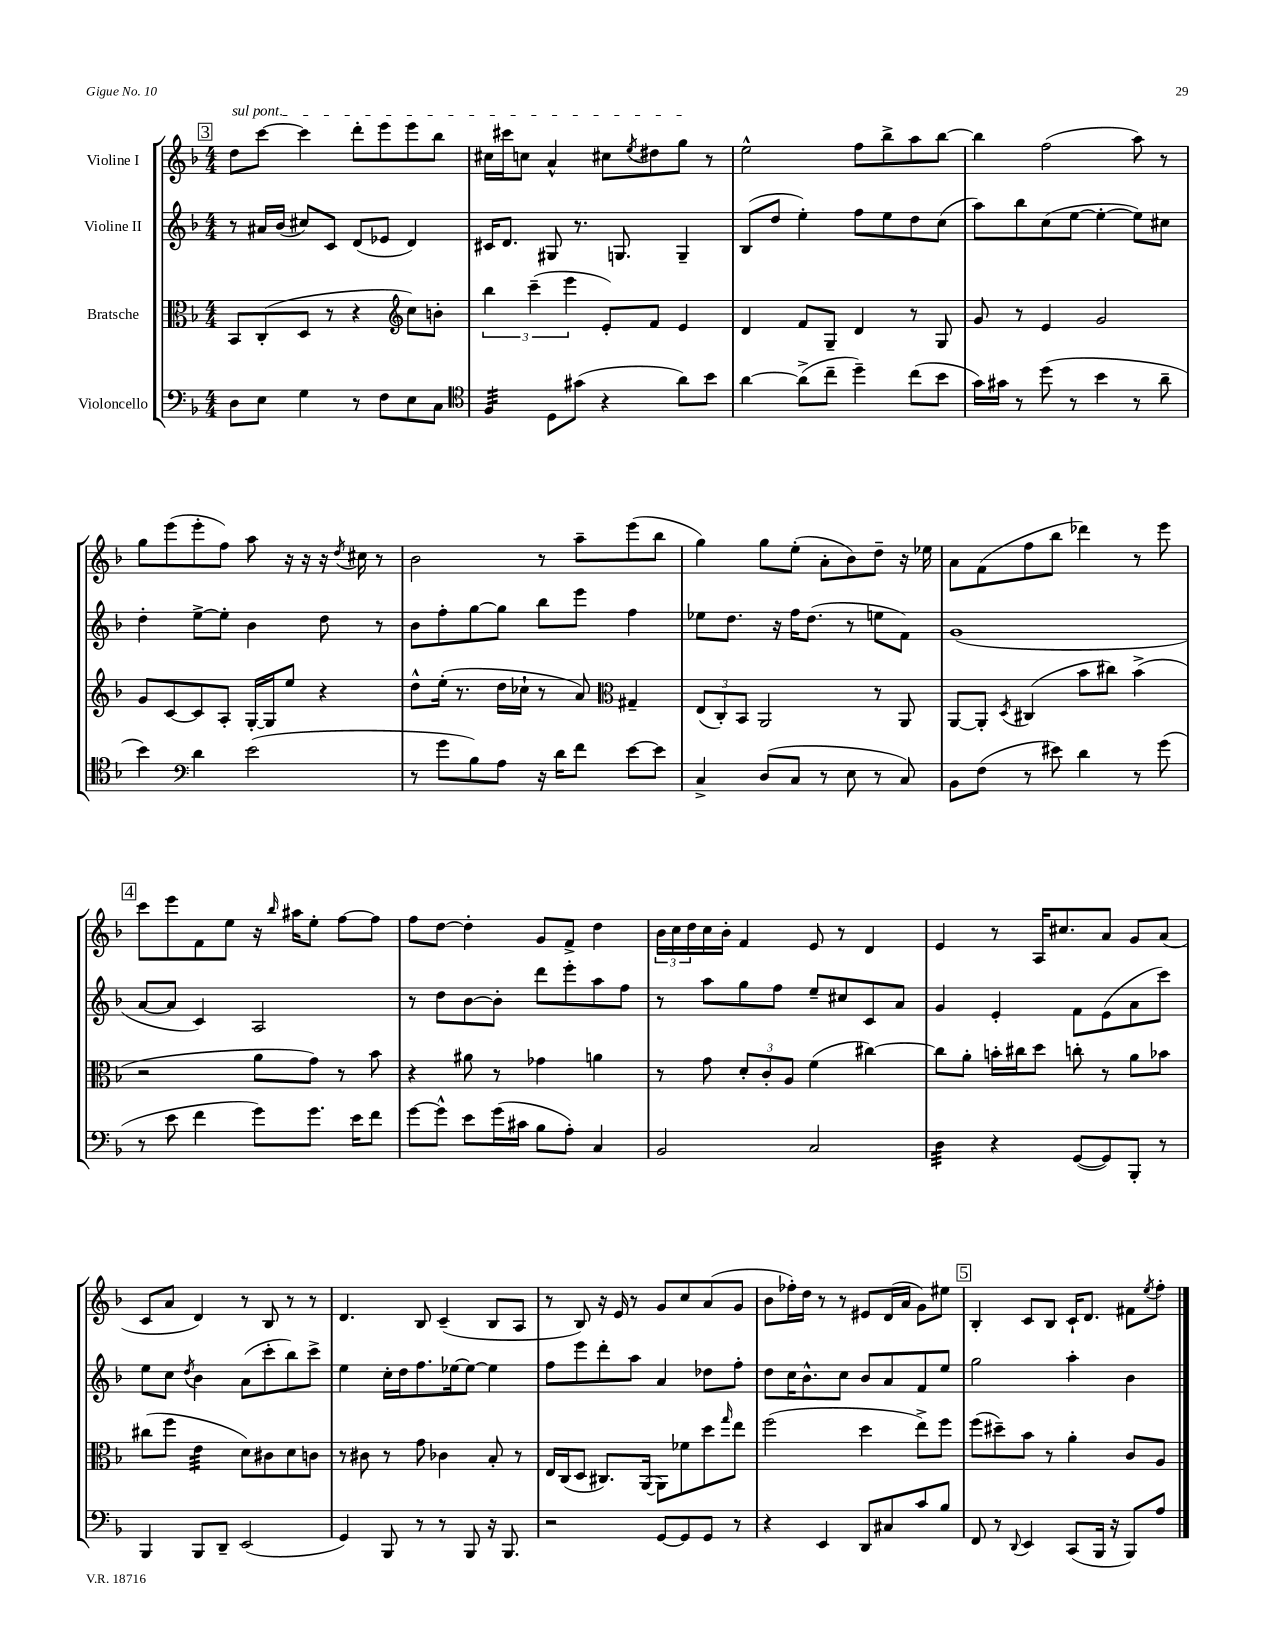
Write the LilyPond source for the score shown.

<<
\new StaffGroup <<
\new Staff = "s0" \with { instrumentName = "Violine I" } {
    \clef treble \key f \major \numericTimeSignature \time 4/4
    \mark \markup { \box "3" } \once \override TextSpanner.bound-details.left.text = \markup { \italic "sul pont." } d''8\startTextSpan c'''8~ c'''4 d'''8-. e'''8 e'''8 bes''8 |
    cis''16 cis'''16 c''8 a'4-^ cis''8 \acciaccatura { e''8 } dis''8 g''8\stopTextSpan r8 |
    e''2-^ f''8 bes''8-> a''8 bes''8~ |
    bes''4 f''2( a''8) r8 |
    g''8 e'''8( e'''8-. f''8) a''8 r16 r16 r16 \acciaccatura { d''8 } cis''16 r8 |
    bes'2 r8 a''8-- e'''8( bes''8 |
    g''4) g''8 e''8-.( a'8-. bes'8) d''8-- r16 ees''16 |
    a'8 f'8( f''8 bes''8 des'''4) r8 e'''8 |
    \mark \markup { \box "4" } c'''8 e'''8 f'8 e''8 r16 \grace { bes''16 } ais''16 e''8-. f''8~ f''8 |
    f''8 d''8~ d''4-. g'8 f'8-> d''4 |
    \tuplet 3/2 { bes'16 c''16 d''16 } c''16 bes'16-. f'4 e'8 r8 d'4 |
    e'4 r8 a16 cis''8. a'8 g'8 a'8( |
    c'8 a'8 d'4) r8 bes8 r8 r8 |
    d'4. bes8 c'4--( bes8 a8 |
    r8 bes8) r16 e'16 r8 g'8 c''8 a'8( g'8 |
    bes'8 fes''16-.) d''16 r8 r8 eis'8 d'16( a'16 g'8) eis''8 |
    \mark \markup { \box "5" } bes4-. c'8 bes8 c'16-! d'8. fis'8 \acciaccatura { e''8 } f''8-. \bar "|." |
}
\new Staff = "s1" \with { instrumentName = "Violine II" } {
    \clef treble \key f \major \numericTimeSignature \time 4/4
    \mark \markup { \box "3" } r8 ais'16 bes'16( cis''8) c'8 d'8( ees'8 d'4) |
    cis'16 d'8. gis8 r8. g8. g4-- |
    bes8( d''8 e''4-.) f''8 e''8 d''8 c''8( |
    a''8) bes''8 c''8( e''8~ e''4~-. e''8) cis''8 |
    d''4-. e''8~-> e''8-. bes'4 d''8 r8 |
    bes'8 f''8-. g''8~ g''8 bes''8 e'''8 f''4 |
    ees''8 d''8. r16 f''16 d''8.( r8 e''8 f'8) |
    g'1( |
    \mark \markup { \box "4" } a'8~ a'8 c'4) a2 |
    r8 d''8 bes'8~ bes'8-. d'''8 e'''8-. a''8 f''8 |
    r8 a''8 g''8 f''8 e''8-- cis''8 c'8 a'8 |
    g'4 e'4-. f'8 e'8( a'8 c'''8) |
    e''8 c''8 \acciaccatura { d''8 } bes'4 a'8( c'''8-. bes''8) c'''8-> |
    e''4 c''16-. d''16 f''8. ees''16~ ees''8~ ees''4 |
    f''8 e'''8 d'''8-. a''8 a'4 des''8 f''8-. |
    d''8 c''16 bes'8.-^ c''8 bes'8 a'8 f'8 e''8 |
    \mark \markup { \box "5" } g''2 a''4-. bes'4 \bar "|." |
}
\new Staff = "s2" \with { instrumentName = "Bratsche" } {
    \clef alto \key f \major \numericTimeSignature \time 4/4
    \mark \markup { \box "3" } bes,8 c8-.( d8 r8 r4 \clef treble c''8) b'8-. |
    \tuplet 3/2 { bes''4 c'''4--( e'''4 } e'8-.) f'8 e'4 |
    d'4 f'8 g8-- d'4 r8 g8 |
    g'8 r8 e'4 g'2 |
    g'8 c'8~ c'8 a8-. g16~-. g16 e''8 r4 |
    d''8-^ e''16-.( r8. d''16 ces''16-! r8 a'8) \clef alto gis4-- |
    \tuplet 3/2 { e8( c8-.) bes,8 } a,2 r8 a,8 |
    a,8~ a,8-. \acciaccatura { d8 } cis4( bes'8 cis''8) bes'4->( |
    \mark \markup { \box "4" } r2 a'8 g'8) r8 bes'8 |
    r4 ais'8 r8 ges'4 a'4 |
    r8 g'8 \tuplet 3/2 { d'8-. c'8-. a8 } f'4( cis''4~) |
    cis''8 a'8-. b'16-. cis''16 d''8 c''8-. r8 a'8 bes'8 |
    cis''8( f''8 e'4:32 d'8) cis'8 d'8 c'8 |
    r8 cis'8 r8 g'8 ces'4 bes8-. r8 |
    e16 c16( d8 cis8.) a,16~( a,8) fes'8 d''8 \grace { g''16 } e''8 |
    f''2( d''4 e''8->) f''8 |
    \mark \markup { \box "5" } f''8( dis''8--) bes'8 r8 a'4-. c'8 a8 \bar "|." |
}
\new Staff = "s3" \with { instrumentName = "Violoncello" } {
    \clef bass \key f \major \numericTimeSignature \time 4/4
    \mark \markup { \box "3" } d8 e8 g4 r8 f8 e8 c8 |
    \clef tenor f4:32 d8 gis'8( r4 a'8) bes'8 |
    a'4~ a'8->( c''8-- d''4--) c''8( bes'8 |
    g'16) gis'16 r8 d''8( r8 bes'4 r8 a'8-- |
    bes'4) \clef bass d'4 e'2( |
    r8 g'8 bes8) a8 r16 d'16 f'8 e'8~ e'8 |
    c4-> d8( c8 r8 e8 r8 c8) |
    bes,8 f8( r8 eis'8) d'4 r8 g'8( |
    \mark \markup { \box "4" } r8 e'8 f'4 g'8) g'8. e'16 f'8 |
    g'8~ g'8-^ e'8 g'16( cis'16 bes8 a8-.) c4 |
    bes,2 c2 |
    d4:32 r4 g,8~( g,8) bes,,8-. r8 |
    bes,,4 bes,,8 d,8-- e,2( |
    g,4) bes,,8 r8 r8 bes,,8 r16 bes,,8. |
    r2 g,8~ g,8 g,8 r8 |
    r4 e,4 d,8 cis8 c'8 bes8 |
    \mark \markup { \box "5" } f,8 r8 \appoggiatura { d,8 } e,4 c,8( bes,,16 r16 bes,,8) a8 \bar "|." |
}
>>
>>
\layout { \context { \Score \remove "Bar_number_engraver" } }
